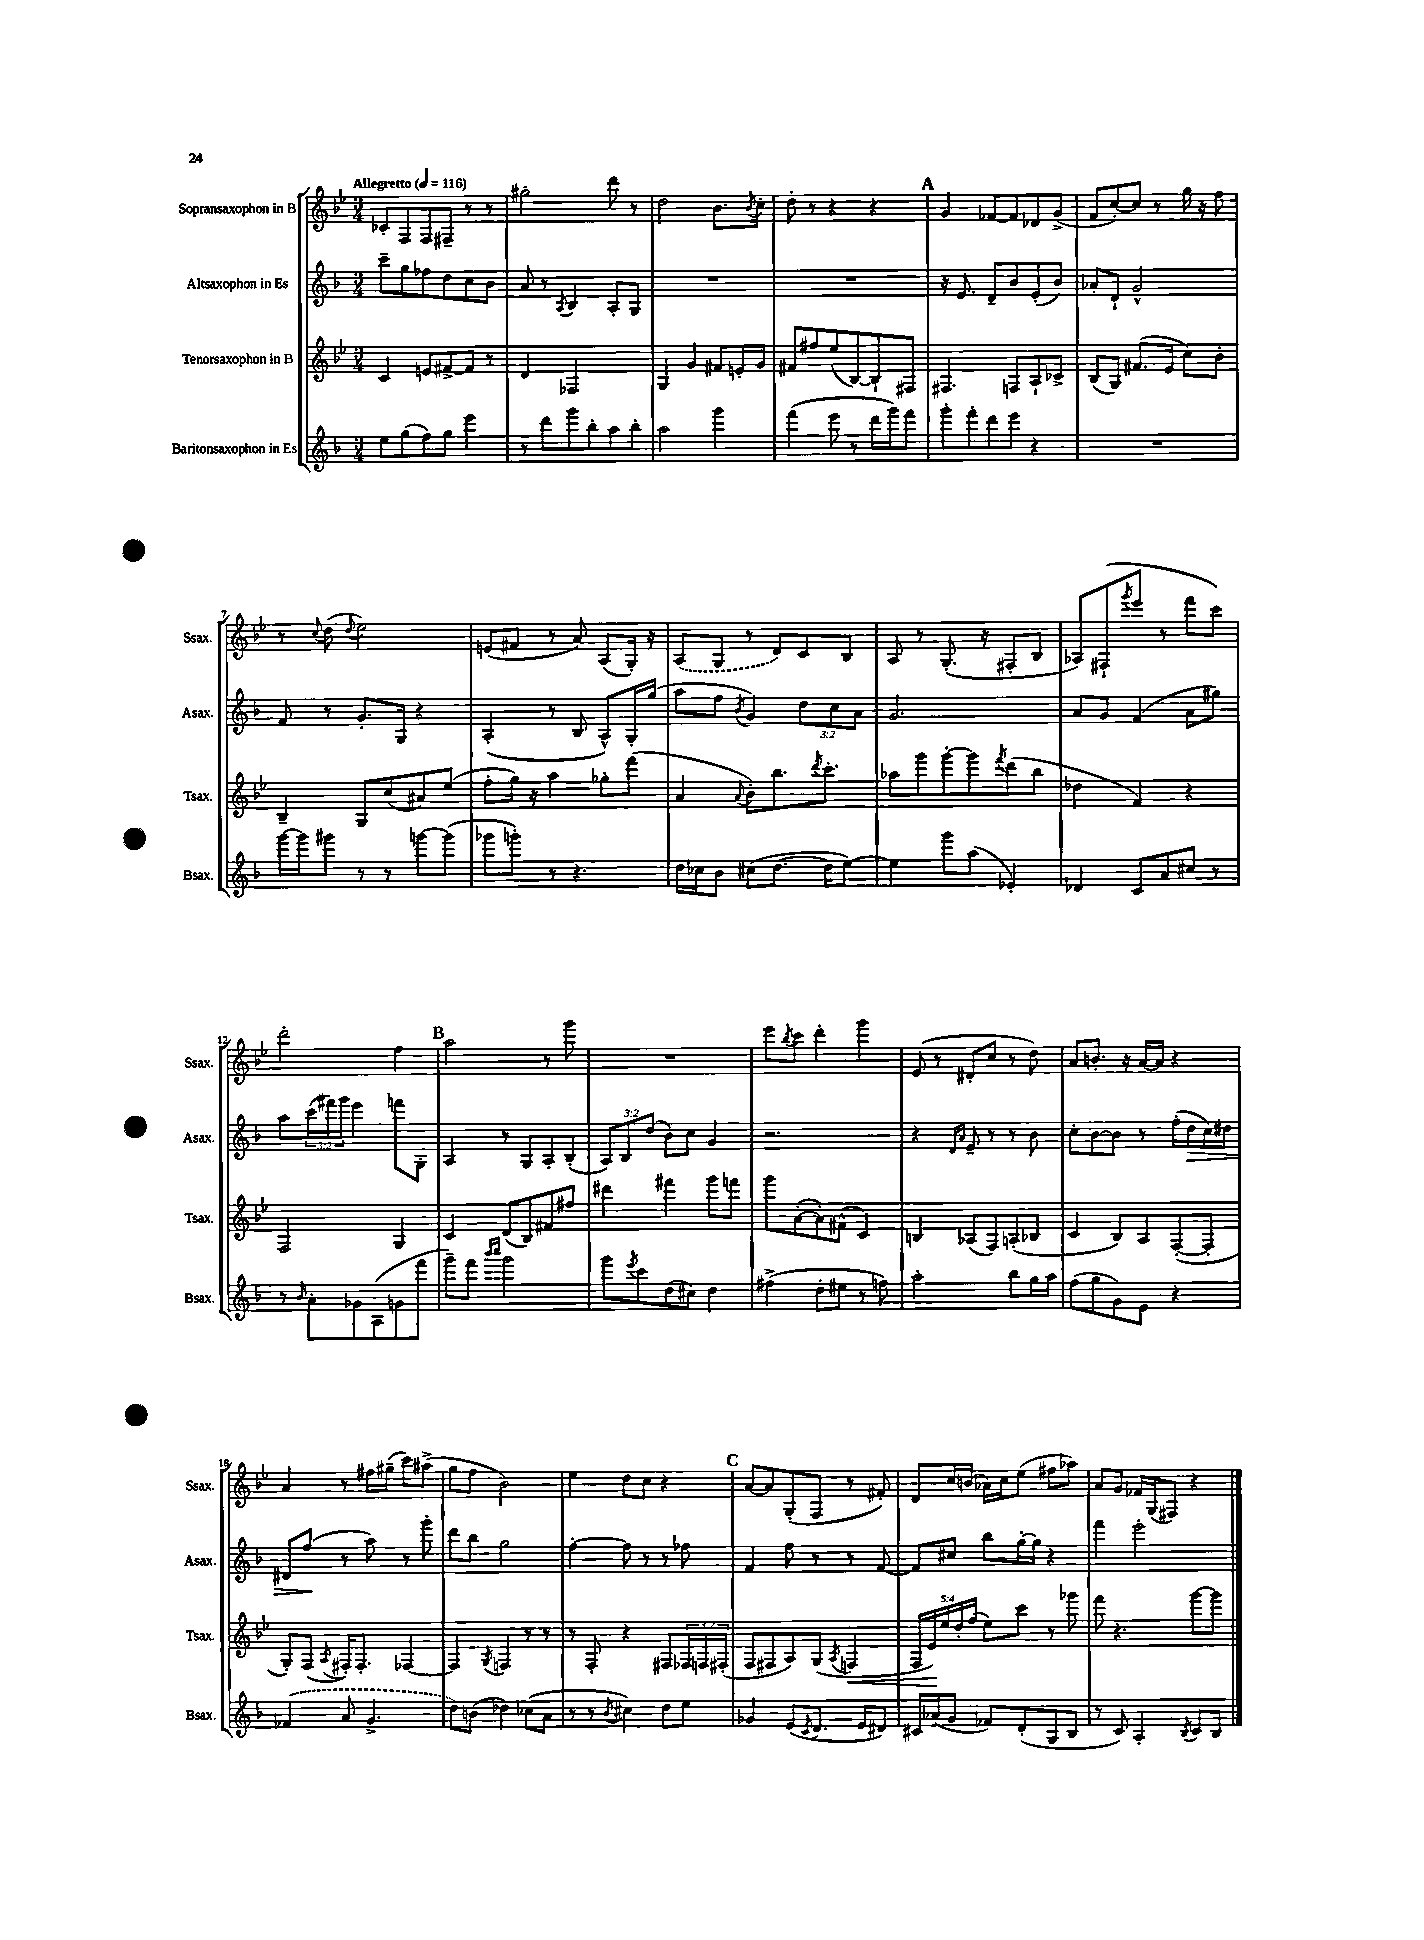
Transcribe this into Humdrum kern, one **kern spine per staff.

**kern	**kern	**kern	**kern
*staff4	*staff3	*staff2	*staff1
*clefG2	*clefG2	*clefG2	*clefG2
*k[b-]	*k[b-e-]	*k[b-]	*k[b-e-]
*M3/4	*M3/4	*M3/4	*M3/4
*MM116	*MM116	*MM116	*MM116
8ee	4c	8ccc~	8c-'
(8gg	.	8gg	8F
8ff)	8e	8ff-	8F
8gg	[8f#^	8dd	8F#~
4eee	8f#]	8cc	8r
.	8r	8b-	8r
=	=	=	=
8r	4d	8a	2gg#'
8ddd	.	8r	.
.	.	8qA	.
8ggg	2F-	4B-	.
8bb-'	.	.	.
8aa	.	8A'	8ddd
8bb-'	.	8G	8r
=	=	=	=
2aa	4G	2.r	2dd
.	4g	.	.
4ggg	8f#	.	8.b-
.	16e'	.	.
.	.	.	8qb-
.	16g	.	16cc'
=	=	=	=
(4fff	8f#	2.r	8dd'
.	8ff#	.	8r
8eee	(8ee-	.	4r
8r	[8B-)	.	.
16ddd	8B-`]	.	4r
16ggg)	.	.	.
8fff	8F#	.	.
=	=	=	=
8ggg'	4.F#	16r	4g
.	.	8.e	.
8fff'	.	.	.
8ddd	.	8d~	[8f-
8eee	8F	8b-	8f-]
4r	8A`	(8e'	8d-
.	8c-^	8b-)	(8g^
=	=	=	=
2.r	(8B-	8a-'	8f
.	8G)	8d`	[8cc')
.	(8.f#	2g^^	8cc]
.	.	.	8r
.	16e-	.	.
.	8cc)	.	16gg
.	.	.	16r
.	8b-'	.	8ff
=	=	=	=
[16ggg	4B-~	8f	8r
16ggg]	.	.	.
.	.	.	8qqcc
8ggg#	.	8r	(8dd
.	.	.	8qqdd
8r	8G	8.g'	2ee-)
8r	(8cc	.	.
.	.	16G	.
[8ggg	8a#)	4r	.
(8ggg]	(8ee-	.	.
=	=	=	=
8ggg-	8ff'	(4A'	(8e
8ggg')	16gg)	.	8f#
.	16r	.	.
8r	4aa	8r	8r
4.r	.	8B-	8a)
.	8gg-'	8A^^)	(8A
.	(8fff	16G'	16G')
.	.	(16gg	16r
=	=	=	=
16dd	4a	8aa	(8A
16cc-	.	.	.
8b-	.	8ff	8G
.	8qqa	8qb-	.
(8cc#	8b-')	4g)	8r
[8.dd	8.bb-	.	8d)
.	.	12dd	8c
.	8qddd	.	.
16dd]	8.ccc'	.	.
.	.	12cc	.
[8ee)	.	.	8B-
.	.	12a	.
=	=	=	=
4ee]	8aa-	2.g	8A
.	8ggg	.	8r
8ggg	[8ggg'	.	(8.G'
(8aa	8ggg]	.	.
.	.	.	16r
.	8qfff	.	.
4e-')	(8ddd	.	8F#'
.	8bb-	.	8B-
=	=	=	=
4d-	4dd-	8a	8A-)
.	.	8g	(8F#`
.	.	.	8qggg
8c	4f)	(4f	8eee-
8a	.	.	8r
8cc#	4r	8a	8fff
8r	.	8gg#)	8ccc)
=	=	=	=
8r	2F	8aa	2ddd'
16qqb-	.	.	.
8a'	.	(24ccc	.
.	.	24fff#)	.
.	.	24ggg	.
8g-	.	4eee	.
(8A	.	.	.
8g	4G	8fff	4ff
8fff	.	8G'	.
=	=	=	=
8ggg~)	4c	4A	2aa
8fff	.	.	.
16qqbbb-	.	.	.
16qqcccc	.	.	.
2ggg	(8d	8r	.
.	8B-)	8G	.
.	8f#	8A'	8r
.	8ff#	(8B-'	8ggg
=	=	=	=
8ggg	4ddd#	12A)	2.r
.	.	12B-	.
8qeee	.	.	.
8ccc	.	.	.
.	.	(12dd	.
(8dd	4fff#	8b-)	.
8cc#)	.	8cc	.
4dd	8ggg	4g	.
.	8fff	.	.
=	=	=	=
(4ff#^	8ggg	2.r	8eee-
.	.	.	8qbb-
.	([8a'	.	8ccc
8dd'	8a'])	.	4ddd'
8ee#	(8f#^^	.	.
8r	4c)	.	4ggg
8ff)	.	.	.
=	=	=	=
2aa'	4B	4r	(8e-
.	.	.	8r
.	.	16qqd	.
.	.	16qqa	.
.	(8A-	8e~	8d#'
.	8F)	8r	8cc
8bb-	(8A'	8r	8r
16gg	8B-	8b-	8dd)
16aa	.	.	.
=	=	=	=
(8ff	4c	8cc'	8a
8gg	.	[8b-	8.b'
8g)	8B-)	8b-]	.
.	.	.	16r
8e	8A	8r	[16a
.	.	.	16a]
4r	([8F'	(16ff'	4r
.	.	16dd	.
.	8F']	16cc)	.
.	.	16dd#	.
=	=	=	=
(4f-	8G')	8d#	4a
.	(8F	(8ff	.
.	8qA	.	.
8a	16F#')	8r	8r
.	8.F#'	.	.
4.g^	.	8aa)	16ff#
.	.	.	(16gg#~
.	[4F-	8r	8ccc)
.	.	8ggg'	(8aa#^
=	=	=	=
8dd)	4F-]	8ddd	8gg
(8b	.	8bb-	8ff
.	8qG	.	.
4dd-)	4F	2gg	2b-)
(8cc-	8r	.	.
8a	8r	.	.
=	=	=	=
8r	8r	[4ff'	4ee-
8r	8F'	.	.
8qb-	.	.	.
4cc#)	4r	8ff]	8dd
.	.	8r	8cc
8dd	8F#	8r	4r
8ee	24F-	8ff-	.
.	24F	.	.
.	(24F#'	.	.
=	=	=	=
4g-	8F	4f	[8a
.	8F#	.	8a]
(8e	8A)	8ff	(8G'
8qc	.	.	.
8.d	(8G	8r	8F
.	8qA	.	.
.	4F	8r	8r
16e	.	.	.
8d#)	.	[8f	8f#')
=	=	=	=
16c#	20F	8f]	8d
.	20e-)	.	.
(16a-	.	.	.
.	20ee-	.	.
8g	.	8cc#	16cc
.	20dd'	.	.
.	.	.	(16b
.	(20ff	.	.
8f-)	8ee-)	8bb-	16a-)
.	.	.	16cc
(8d'	8ccc	[16gg'	(8ee-
.	.	16gg]	.
8G	8r	4r	8ff#
8B-	8ggg-	.	8aa-)
=	=	=	=
8r	8fff	4fff	8a
8c)	4.r	.	8g
4A'	.	2eee'	16f-
.	.	.	(16G
.	.	.	8F#)
8qB-	.	.	.
8c	[8ggg	.	4r
8B-	8ggg]	.	.
==	==	==	==
*-	*-	*-	*-
